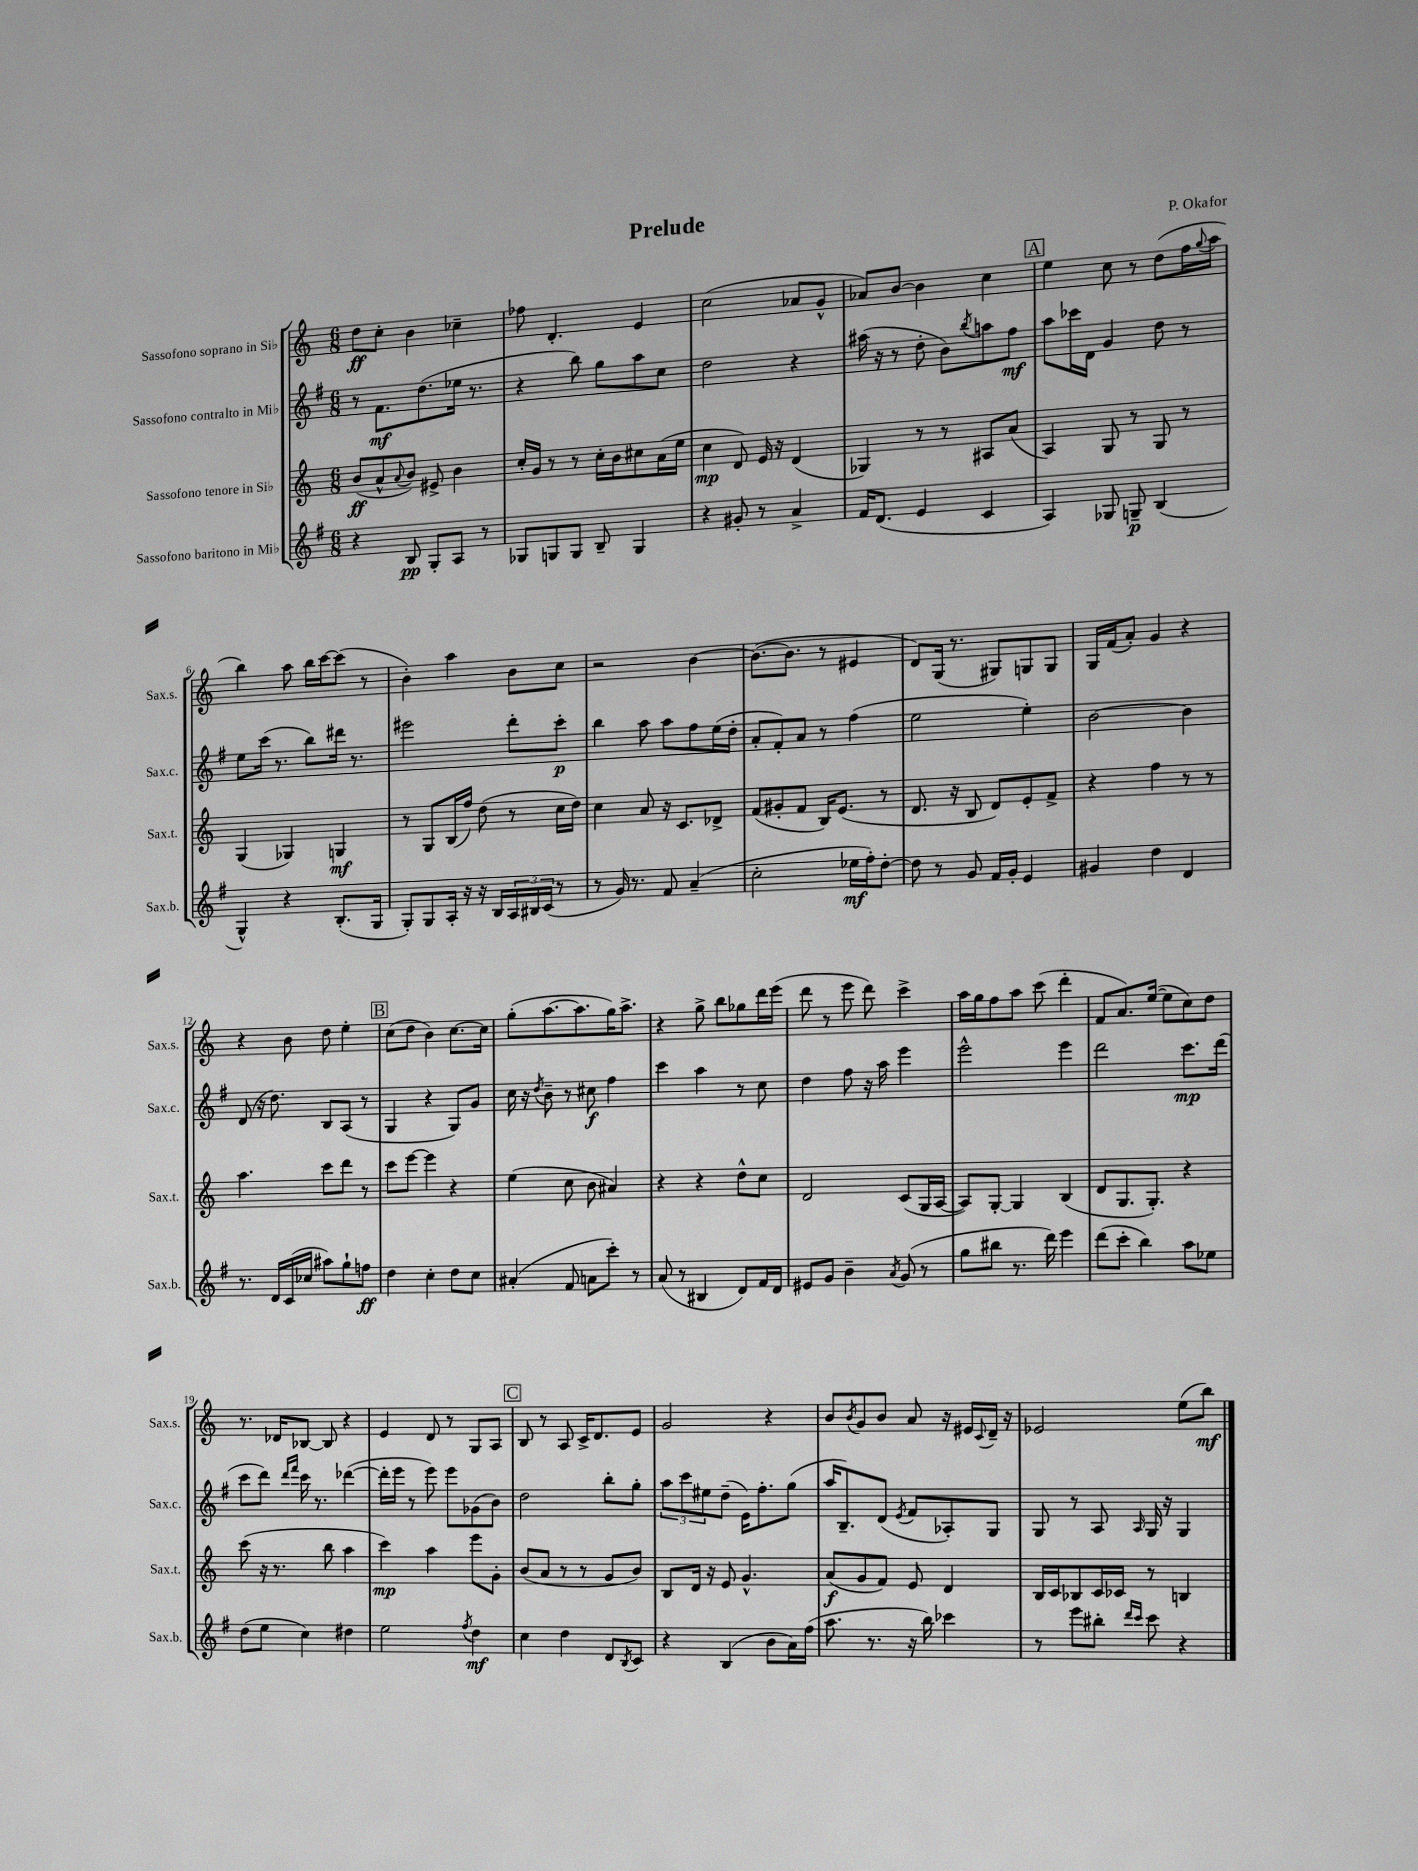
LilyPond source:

\header { title = "Prelude" composer = "P. Okafor" }
<<
\new StaffGroup <<
\new Staff = "s0" \with { instrumentName = "Sassofono soprano in Sib" shortInstrumentName = "Sax.s." } {
    \clef treble \key c \major \numericTimeSignature \time 6/8
    d''8\ff c''8-. b'4 ces''4-- |
    fes''8 d'4.-. e'4 |
    c''2( aes'8 g'8-^ |
    aes'8) b'8~ b'4 c''4 |
    \mark \markup { \box "A" } e''4 c''8 r8 d''8( f''16 \appoggiatura { g''8 } a''16 |
    b''4) a''8 b''16 c'''16~ c'''8( r8 |
    b'4-.) a''4 b'8 c''8 |
    r2 b'4~ |
    b'8.~( b'8. r8 eis'4 |
    d'8) g16( r8. gis8) g8 g8 |
    g16 f'16( a'8-.) g'4 r4 |
    r4 b'8 d''8 e''4-. |
    \mark \markup { \box "B" } c''8( d''8 b'4) c''8.~ c''16 |
    g''8-.( a''8.~ a''8. g''16) a''8.-> |
    r4 g''8-> b''8 ges''8 d'''16 e'''16( |
    d'''8 r8 e'''8 d'''8) c'''4-> |
    a''16 g''16 f''8 a''8 c'''8( d'''4-. |
    f'8 a'8.) e''16~( e''8 c''8) d''8 |
    r8. des'16 bes8~ bes8 r4 |
    e'4 d'8 r8 g8 a8 |
    \mark \markup { \box "C" } b8 r8 a8 c'16-> d'8. e'8 |
    g'2 r4 |
    b'8 \acciaccatura { b'8 } g'8 b'8 a'8 r16 eis'16 \appoggiatura { c'8 } d'16-- r16 |
    ees'2 e''8( b''8\mf) \bar "|." |
}
\new Staff = "s1" \with { instrumentName = "Sassofono contralto in Mib" shortInstrumentName = "Sax.c." } {
    \clef treble \key g \major \numericTimeSignature \time 6/8
    r8 fis'8.\mf d''8.( ees''16 r8. |
    r4 b''8) g''8 a''8 c''8 |
    d''2 r4 |
    ais''16( r16 r8 d''8-. b'8) \acciaccatura { b''8 } a''8 fis''8\mf |
    \mark \markup { \box "A" } a''8 ces'''16 d'16 g'4 d''8 r8 |
    e''8 c'''16( r8. b''8) dis'''16 r8. |
    eis'''2 d'''8-. c'''8-.\p |
    b''4 a''8 a''8 fis''8 e''16( d''16-. |
    a'8-. fis'8-.) a'8 r8 fis''4( |
    e''2 e''4-.) |
    b'2~ b'4 |
    d'8( r16 d''8.) b8 a8( r8 |
    \mark \markup { \box "B" } g4 r4 g8) g'8 |
    c''16 r16 \acciaccatura { d''8 } b'8-- r8 cis''8\f fis''4 |
    c'''4 a''4 r8 c''8 |
    d''4 fis''8 r16 a''16 e'''4 |
    e'''2-^ e'''4 |
    d'''2 c'''8.\mp d'''16( |
    c'''8 d'''8) \grace { d'''16 fis'''16 } c'''16 r8. des'''4~( |
    des'''16-. e'''16 r8 e'''8) e'''8 ges'8( b'8) |
    \mark \markup { \box "C" } d''2 b''8-. g''8-. |
    \tuplet 3/2 { a''8 c'''8 eis''8 } d''8--( e'16) fis''8.-. g''8( |
    a''16 b8.--) d'8( \acciaccatura { e'8 } fis'8 aes8-.) g8 |
    g8 r8 a8 \grace { a16 } g16 r16 g4 \bar "|." |
}
\new Staff = "s2" \with { instrumentName = "Sassofono tenore in Sib" shortInstrumentName = "Sax.t." } {
    \clef treble \key c \major \numericTimeSignature \time 6/8
    b'8\ff( a'8-^ \appoggiatura { a'8 } b'8) eis'8-> b'4 |
    c''16-. g'16 r8 r8 c''16-. b'16 cis''8 a'16( e''16 |
    c''4\mp d'8) e'16 r16 d'4( |
    ges4) r8 r8 ais8 a'8( |
    \mark \markup { \box "A" } a4) g8 r8 g8 r8 |
    g4( ges4) g4\mf |
    r8 g8 b16( f''16) d''8( r8 c''16 d''16) |
    c''4 a'8 r16 c'8. des'8-> |
    f'8( gis'8-. f'8 b16) e'8.( r8 |
    d'8. r16 b8 d'8) e'8-. f'8-> |
    r4 f''4 r8 r8 |
    a''4. c'''8 d'''8 r8 |
    \mark \markup { \box "B" } c'''8 e'''8~ e'''4 r4 |
    e''4( c''8 b'8 ais'4) |
    r4 r4 d''8-^ c''8 |
    d'2 c'8( g16 a16~ |
    a8) g8~-. g4 b4( |
    d'8 g8. g8.-.) r4 |
    c'''8( r16 r8. b''8 a''4 |
    c'''4\mp) a''4 e'''8 g'8-. |
    \mark \markup { \box "C" } b'8( a'8 r8 r8 g'8 b'8) |
    b8 d'16 r16 e'8 g'4.-^ |
    a'8\f( g'8 f'8) e'8 d'4 |
    b16 c'16 bes8 c'16 ces'16 r8 b4 \bar "|." |
}
\new Staff = "s3" \with { instrumentName = "Sassofono baritono in Mib" shortInstrumentName = "Sax.b." } {
    \clef treble \key g \major \numericTimeSignature \time 6/8
    r4 b8\pp g8-. a8 r8 |
    ges8 g8 g8 b8-- g4 |
    r4 gis'8-. r8 a'4-> |
    fis'16 d'8.( e'4 c'4 |
    \mark \markup { \box "A" } a4) ges8 g8--\p b4( |
    g4-^) r4 b8.-.( g16 |
    g8-.) g8 a16-. r16 r16 b16 \tuplet 3/2 { a16 bis16 c'16( } r8 |
    r8 g'16) r8. fis'8 a'4--( |
    c''2-. ees''16\mf fis''16-.) d''8~-. |
    d''8 r8 g'8 fis'16 g'16-. e'4 |
    gis'4 d''4 d'4 |
    r8. d'16 c'16( ces''16 ais''8) g''8-! f''8\ff |
    \mark \markup { \box "B" } d''4 c''4-. d''8 c''8 |
    ais'4-.( fis'8 a'8 c'''8-.) r8 |
    a'8( r8 bis4 d'8) fis'16 d'16 |
    eis'8 g'8 b'4-- \acciaccatura { a'8 } g'8( r8 |
    g''8 bis''8 r8. d'''16) e'''4 |
    d'''8( c'''8-. b''4) a''8 ees''8 |
    d''8( e''8 c''4) dis''4 |
    e''2 \acciaccatura { fis''8 } d''4\mf |
    \mark \markup { \box "C" } c''4 d''4 d'8 \acciaccatura { b8 } c'8 |
    r4 b4( b'8 a'16) fis''16( |
    a''8. r8. r16 b''16) ces'''4 |
    r8 e'''8 bis''8-. \grace { d'''16 c'''16 } c'''8 r4 \bar "|." |
}
>>
>>
